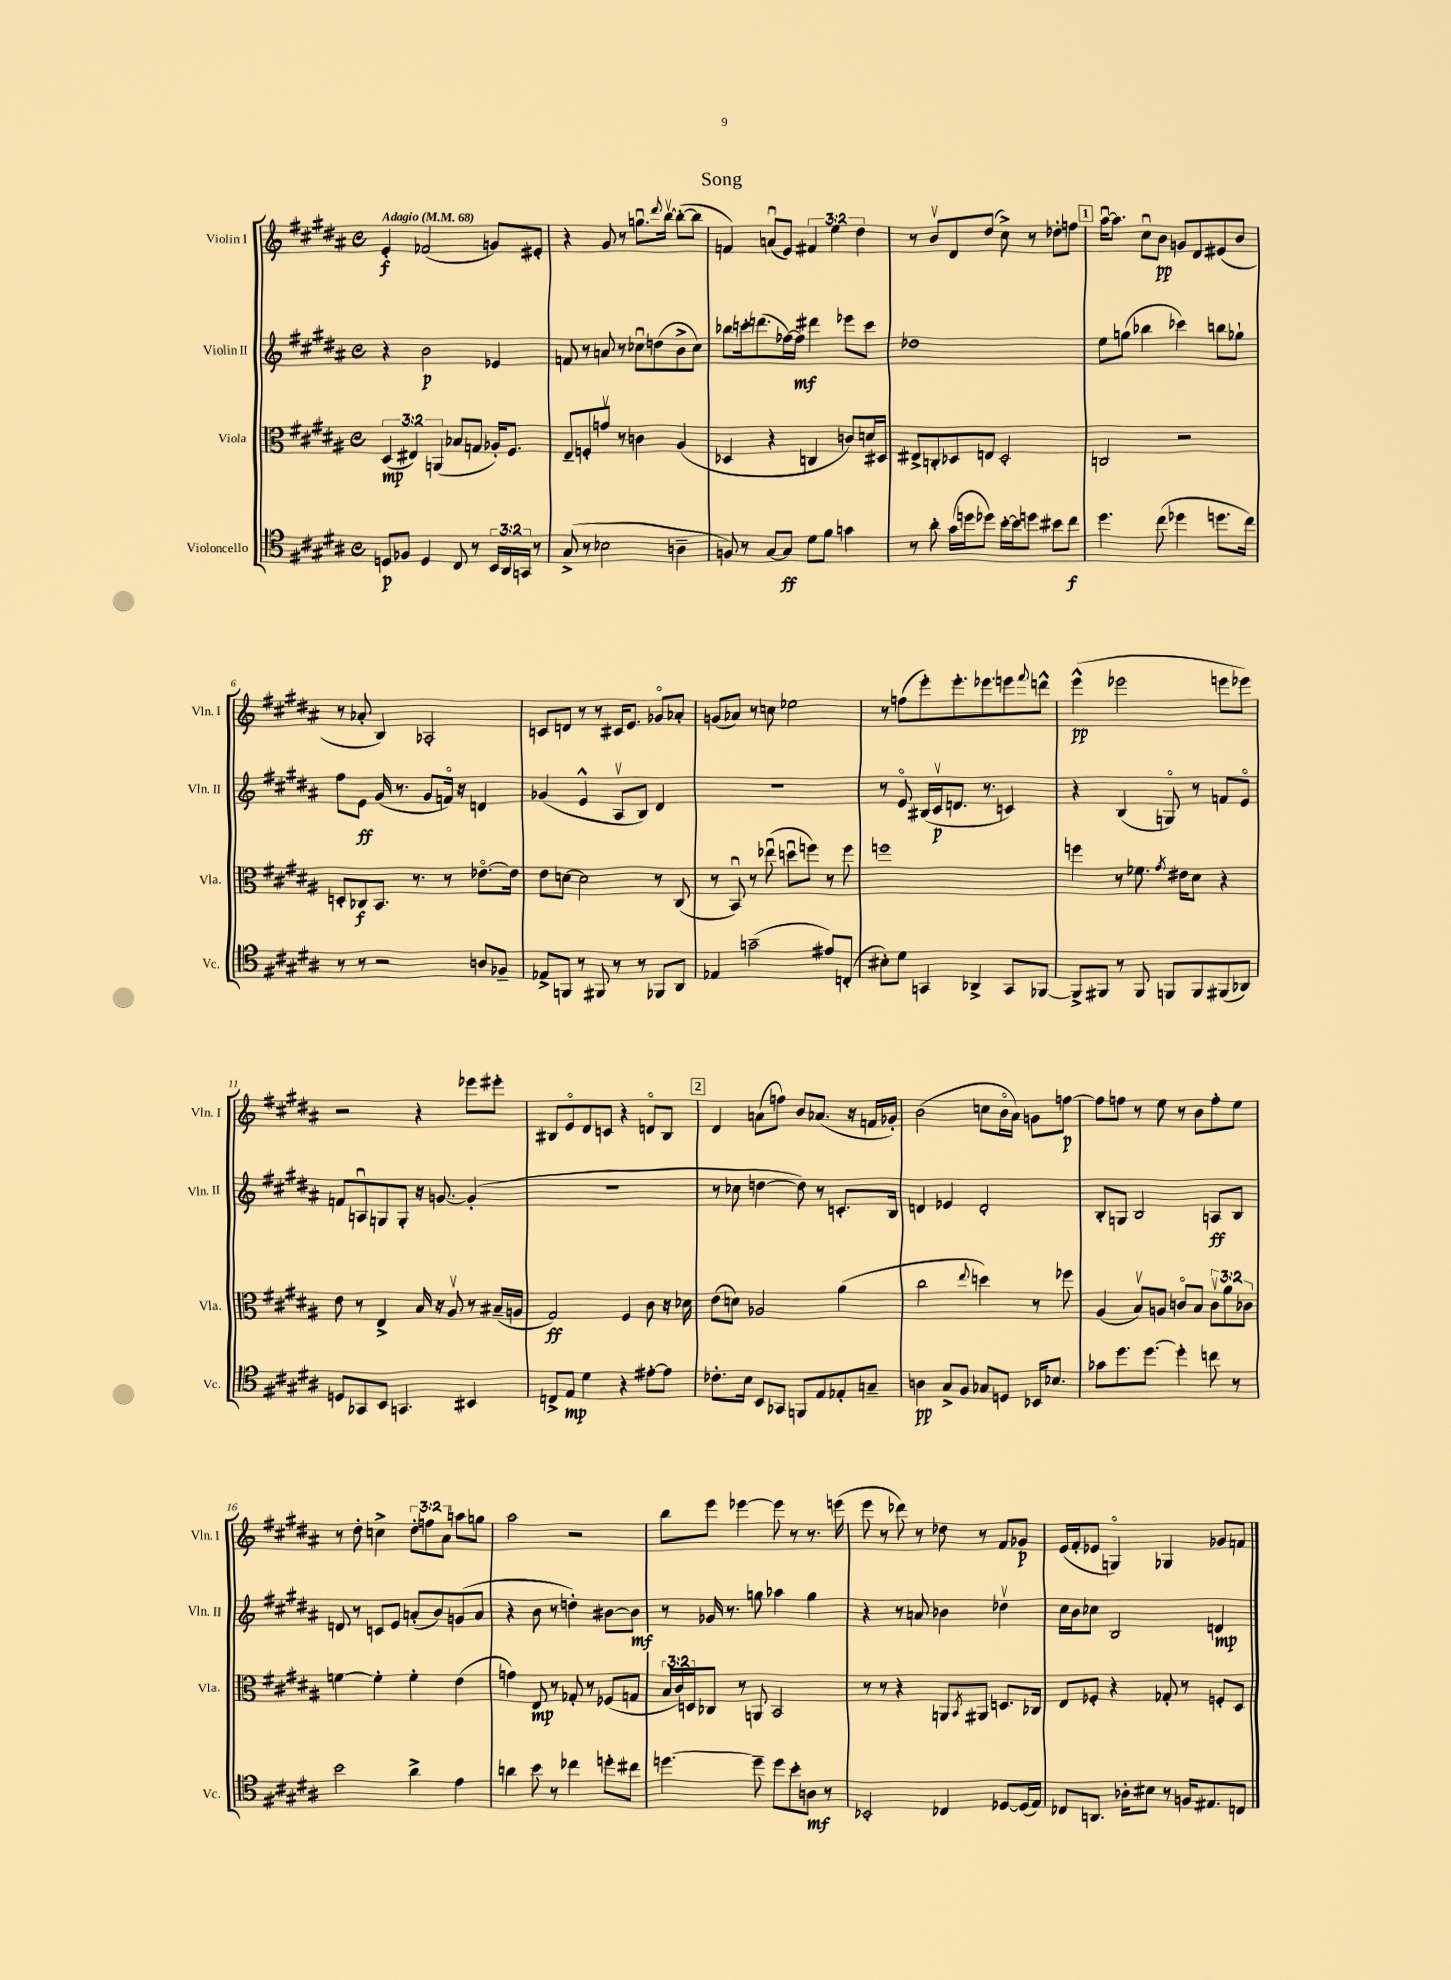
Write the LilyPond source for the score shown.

\header { title = "Song" }
<<
\new StaffGroup <<
\new Staff = "s0" \with { instrumentName = "Violin I" shortInstrumentName = "Vln. I" } {
    \clef treble \key b \major \defaultTimeSignature \time 4/4 \override Staff.TupletNumber.text = #tuplet-number::calc-fraction-text \tempo "Adagio" 4 = 68
    e'4-.\f fes'2( g'8) eis'8-. |
    r4 gis'8 r8 g''8.\downbow \appoggiatura { dis'''8 } b''16~\upbow b''8~-.( b''8 |
    f'4) a'8\downbow( e'8) \tuplet 3/2 { fis'4 e''4 dis''4 } |
    r8 b'8\upbow dis'8 dis''8( cis''8->) r8 des''8-. f''8 |
    \mark \markup { \box "1" } ais''16~\downbow ais''8. cis''8\downbow b'8\pp g'8 dis'8 eis'8( b'8 |
    r8 aes'8-. b4) aes2-. |
    c'8 d'8 r8 r8 cis'16 e'8. ges'8\flageolet aes'8-. |
    g'8( aes'8) r8 c''8 ees''2 |
    r8 f''8( e'''8-.) e'''8.-. ees'''8. e'''8 \appoggiatura { fis'''8 } d'''8-^ |
    e'''4-^\pp( ees'''2 e'''8 ees'''8) |
    r2 r4 ees'''8 eis'''8-. |
    bis8 e'8\flageolet dis'8 c'8 r4 d'8\flageolet bis8 |
    \mark \markup { \box "2" } dis'4 a'8( f''8) b'8 aes'8.( r16 f'16 ges'16-.) |
    b'2( c''8 b'16\flageolet ais'16) g'8 f''8~\p |
    f''8 f''8 r8 e''8 r8 b'8 f''8-. e''8 |
    r8 dis''8-. c''4-> \tuplet 3/2 { dis''8-. f''8 ais'8 } a''8 g''8 |
    ais''2 r2 |
    b''8 e'''8 ees'''4~ ees'''8 r8 r8. e'''16( |
    e'''8 r8 des'''8) r8 des''8 r8 fis'8 ges'8\p |
    e'16( fis'16-. ees'8 g4\flageolet) ges4 ges'8 f'8 \bar "|." |
}
\new Staff = "s1" \with { instrumentName = "Violin II" shortInstrumentName = "Vln. II" } {
    \clef treble \key b \major \defaultTimeSignature \time 4/4
    r4 b'2\p ees'4 |
    f'8 r8 a'8 r8 ces''8\downbow d''8( b'8-> ces''8) |
    bes''8 c'''16-. d'''8.( fes''16~) fes''16\mf dis'''4 ees'''8 c'''8 |
    des''1 |
    \mark \markup { \box "1" } e''8 g''8( bes''4 ces'''4) b''8 ges''8-! |
    fis''8 e'8\ff gis'16( r8. gis'8 f'16\flageolet) r16 d'4 |
    ges'4( e'4-^ ais8\upbow b8) dis'4 |
    R1 |
    r8 e'8\flageolet bis16( cis'16\upbow\p d'8. r8. c'4) |
    r4 b4( g8\flageolet) r8 f'8 e'8\flageolet |
    f'8 a8\downbow g8 g8-. r16 g'8.~ g'4-.( |
    R1 |
    \mark \markup { \box "2" } r8 ces''8 d''4~ d''8) r8 c'8.-. b16 |
    d'4 ees'4 d'2-. |
    b8-. g8 b2 a8\ff b8 |
    d'8 r8 c'8 e'8 a'8-.( b'8) g'8( a'8 |
    r4 b'8 r8 d''4-.) bis'8~ bis'8\mf |
    r8 ges'16 r8. g''8 aes''4 g''4 |
    r4 r8 a'8 bes'4 des''4\upbow |
    cis''16 b'16 ces''8 b2 d'4\mp \bar "|." |
}
\new Staff = "s2" \with { instrumentName = "Viola" shortInstrumentName = "Vla." } {
    \clef alto \key b \major \defaultTimeSignature \time 4/4 \override Staff.TupletNumber.text = #tuplet-number::calc-fraction-text
    \tuplet 3/2 { dis4\mp( eis4) a,4( } bes8 g8 aes16-.) fis8. |
    e8-- f8-. g'8\upbow r8 c'4 ais4( |
    des4 r4 c4 c'8) d'16 dis16 |
    eis8-> c8-. des8 e8 des2-. |
    \mark \markup { \box "1" } c2 r2 |
    d8-. ces8\f b,8. r8. r8 ees'8.~\flageolet ees'16 |
    e'8 d'8~ d'2 r8 cis8( |
    r8 b,8\downbow) r8 ees''8\downbow( d''8\downbow f''8) r8 f''8 |
    f''1 |
    f''4 r8 fes'8. \acciaccatura { gis'8 } eis'16 dis'8 r4 |
    e'8 r8 e4-> b16 r16 ais8\upbow r8 bis16--( a16 |
    gis2\ff) fis4 cis'8 r16 des'16 |
    \mark \markup { \box "2" } e'8( d'8) aes2 ais'4( |
    cis''2 \appoggiatura { e''8 } d''4) r8 fes''8 |
    ais4( b8\upbow) a8 c'8\flageolet b8 \tuplet 3/2 { c'8\upbow ais'8 ces'8 } |
    f'4~ f'4-. f'4-. e'4( |
    g'4) e8\mp r8 ges8-. r8 fes8( g8 |
    \tuplet 3/2 { b16 cis'16) d16 } ces8 r8 a,8 b,2 |
    r8 r8 r4 a,8 \acciaccatura { b,8 } ais,8 d8. ces16 |
    e8 fes8-. r4 ges8-. r8 f8-. dis8 \bar "|." |
}
\new Staff = "s3" \with { instrumentName = "Violoncello" shortInstrumentName = "Vc." } {
    \clef tenor \key b \major \defaultTimeSignature \time 4/4 \override Staff.TupletNumber.text = #tuplet-number::calc-fraction-text
    d8\p fes8 d4 cis8 r8 \tuplet 3/2 { b,16 ais,16 g,16 } r8 |
    gis8->( r8 bes2 a4-- |
    f8) r8 gis8~ gis8\ff dis'8 fis'8 g'4 |
    r8 ais'8-. gis'16( d''16 des''8) b'16~-. b'16 d''8 bis'8 cis''8\f |
    \mark \markup { \box "1" } dis''4. cis''8( des''4 d''8. cis''16) |
    r8 r8 r2 a8 fes8-- |
    ees8-> f,8 r8 fis,8 r8 r8 fes,8 ais,8 |
    ees4 g'2--( eis'8) c8-.( |
    bis8-.) dis'8 g,4 aes,4-> g,8 fes,8~ |
    fes,8-> fis,8 r8 fis,8 f,8 f,8 fis,8( aes,8) |
    d8 ges,8 b,8 g,4. bis,4 |
    c8-> e8\mp dis'4 r4 eis'8~-. eis'8 |
    \mark \markup { \box "2" } ces'8.-. b16 b,8 ges,8 f,8 e8 ees8-. g8-- |
    a4\pp gis8-> fis8 ges8 d8 bes,16 bes8. |
    ges'8 dis''8. dis''8.~ dis''4-. c''8 r8 |
    b'2 ais'4-> e'4 |
    a'4 b'8 r8 ces''4 d''8-. cis''8 |
    d''4.~ d''8-- d''8 b'8-. a8\mf r8 |
    bes,2-. ces4 des8~ des16( e16) |
    ces8 a,8. aes16-. bis8 r8 f16 eis8. c8 \bar "|." |
}
>>
>>
